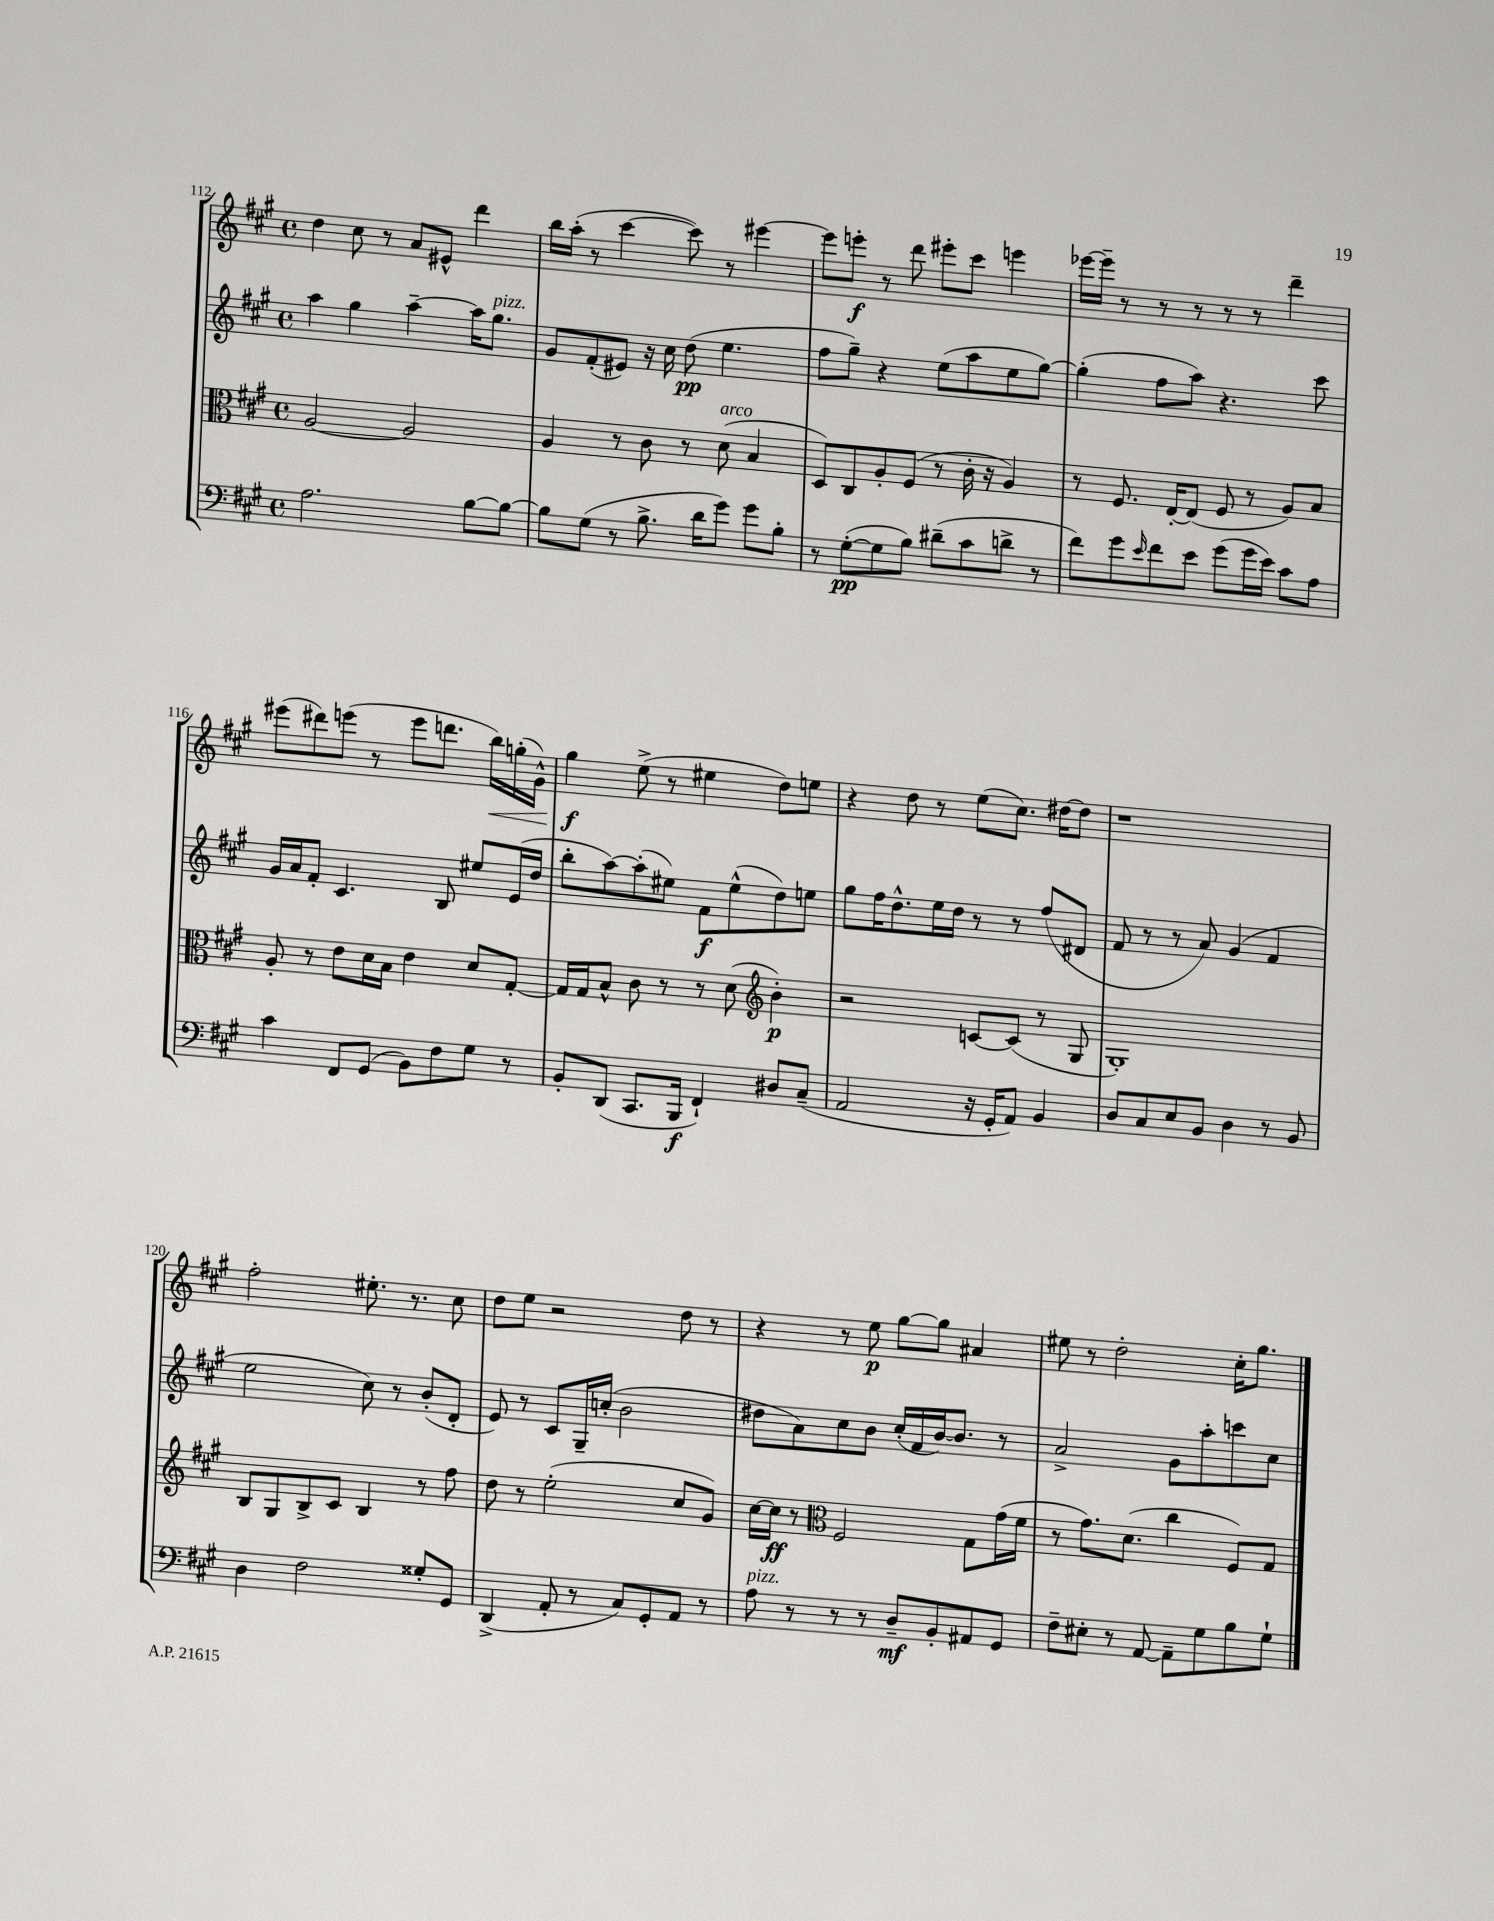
<<
\new StaffGroup <<
\new Staff = "s0" {
    \clef treble \key a \major \defaultTimeSignature \time 4/4
    d''4 cis''8 r8 a'8 eis'8-^ d'''4 |
    b''16 a''16-.( r8 cis'''4~ cis'''8) r8 eis'''4~ |
    eis'''8 e'''8-.\f r8 d'''8 eis'''8-. cis'''8 e'''4 |
    ees'''16~ ees'''16-- r8 r8 r8 r8 r8 d'''4-- |
    eis'''8( dis'''8) e'''8( r8 e'''8 d'''8. b''16\<) g''16-.( gis'16-^) |
    gis''4\f\! e''8->( r8 eis''4 d''8) e''8 |
    r4 d''8 r8 e''8( cis''8.) dis''16~ dis''8 |
    r1 |
    fis''2-. eis''8.-. r8. cis''8 |
    d''8 e''8 r2 d''8 r8 |
    r4 r8 e''8\p gis''8~ gis''8 ais'4 |
    eis''8 r8 d''2-. cis''16-. gis''8. \bar "|." |
}
\new Staff = "s1" {
    \clef treble \key a \major \defaultTimeSignature \time 4/4
    a''4 gis''4 a''4~-- a''16 gis''8.^\markup { \italic "pizz." } |
    gis'8 fis'8-.( eis'8) r16 cis''16 d''8\pp( e''4. |
    fis''8 gis''8--) r4 e''8( a''8 e''8 gis''8~) |
    gis''4-.( fis''8 a''8) r4. cis'''8 |
    gis'16 a'16 fis'8-. cis'4. b8 eis''8 e'16( d''16 |
    b''8-. a''8~) a''8-.( eis''8) fis'8\f eis''8-^( d''8) e''8 |
    gis''8 fis''16 d''8.-^ e''16 d''16 r8 r8 fis''8( dis'8 |
    fis'8 r8 r8 a'8) gis'4( fis'4 |
    e''2 cis''8) r8 b'8-.( d'8-. |
    e'8) r8 cis'8 gis16-- c''16-.( b'2 |
    dis''8 a'8) cis''8 b'8 cis''16-.( fis'16 b'16~) b'8. r8 |
    a'2-> gis'8 a''8-. c'''8 cis''8 \bar "|." |
}
\new Staff = "s2" {
    \clef alto \key a \major \defaultTimeSignature \time 4/4
    a2~ a2 |
    a4 r8 cis'8 r8 d'8^\markup { \italic "arco" }( b4 |
    d8) cis8 a8-. fis8( r8 cis'16-. r16 a4) |
    r8 fis8. e16~-. e8( fis8 r8 a8) b8 |
    a8-. r8 e'8 d'16 b16 e'4 d'8 gis8~-. |
    gis16 gis16 b8-^ cis'8 r8 r8 d'8( \clef treble b'4-.\p) |
    r2 c'8~ c'8( r8 gis8 |
    gis1-.) |
    b8 gis8 b8-> cis'8 b4 r8 fis''8 |
    d''8 r8 e''2-.( cis''8 gis'8) |
    cis''16~ cis''16\ff r8 \clef alto fis2 gis8 gis'16( fis'16 |
    r8 gis'8.) d'8.( cis''4 fis8) gis8 \bar "|." |
}
\new Staff = "s3" {
    \clef bass \key a \major \defaultTimeSignature \time 4/4
    a2. b8~ b8~ |
    b8 gis8( r8 b8.-> d'16 gis'8) gis'8 b8-. |
    r8 gis8~-.\pp( gis8 b8) dis'8--( cis'8 d'8-> r8 |
    fis'8) gis'8 \grace { e'16 } fis'8 e'8 gis'8( gis'16 e'16) cis'8 a8 |
    cis'4 fis,8 gis,8( b,8) fis8 gis8 r8 |
    b,8-. d,8( cis,8. b,,16\f fis,4-!) dis8 cis8--( |
    a,2 r16 gis,16-. a,8) b,4 |
    d8 cis8 e8 b,8 d4 r8 b,8 |
    d4 fis2 gisis8-. gis,8 |
    d,4->( a,8-. r8 cis8) gis,8-. a,8 r8 |
    a8^\markup { \italic "pizz." } r8 r8 r8 d8--\mf b,8-. ais,8 gis,8 |
    fis8-- eis8-. r8 a,8~ a,8-- gis8 b8 gis8-! \bar "|." |
}
>>
>>
\layout { \context { \Score currentBarNumber = #112 } }
